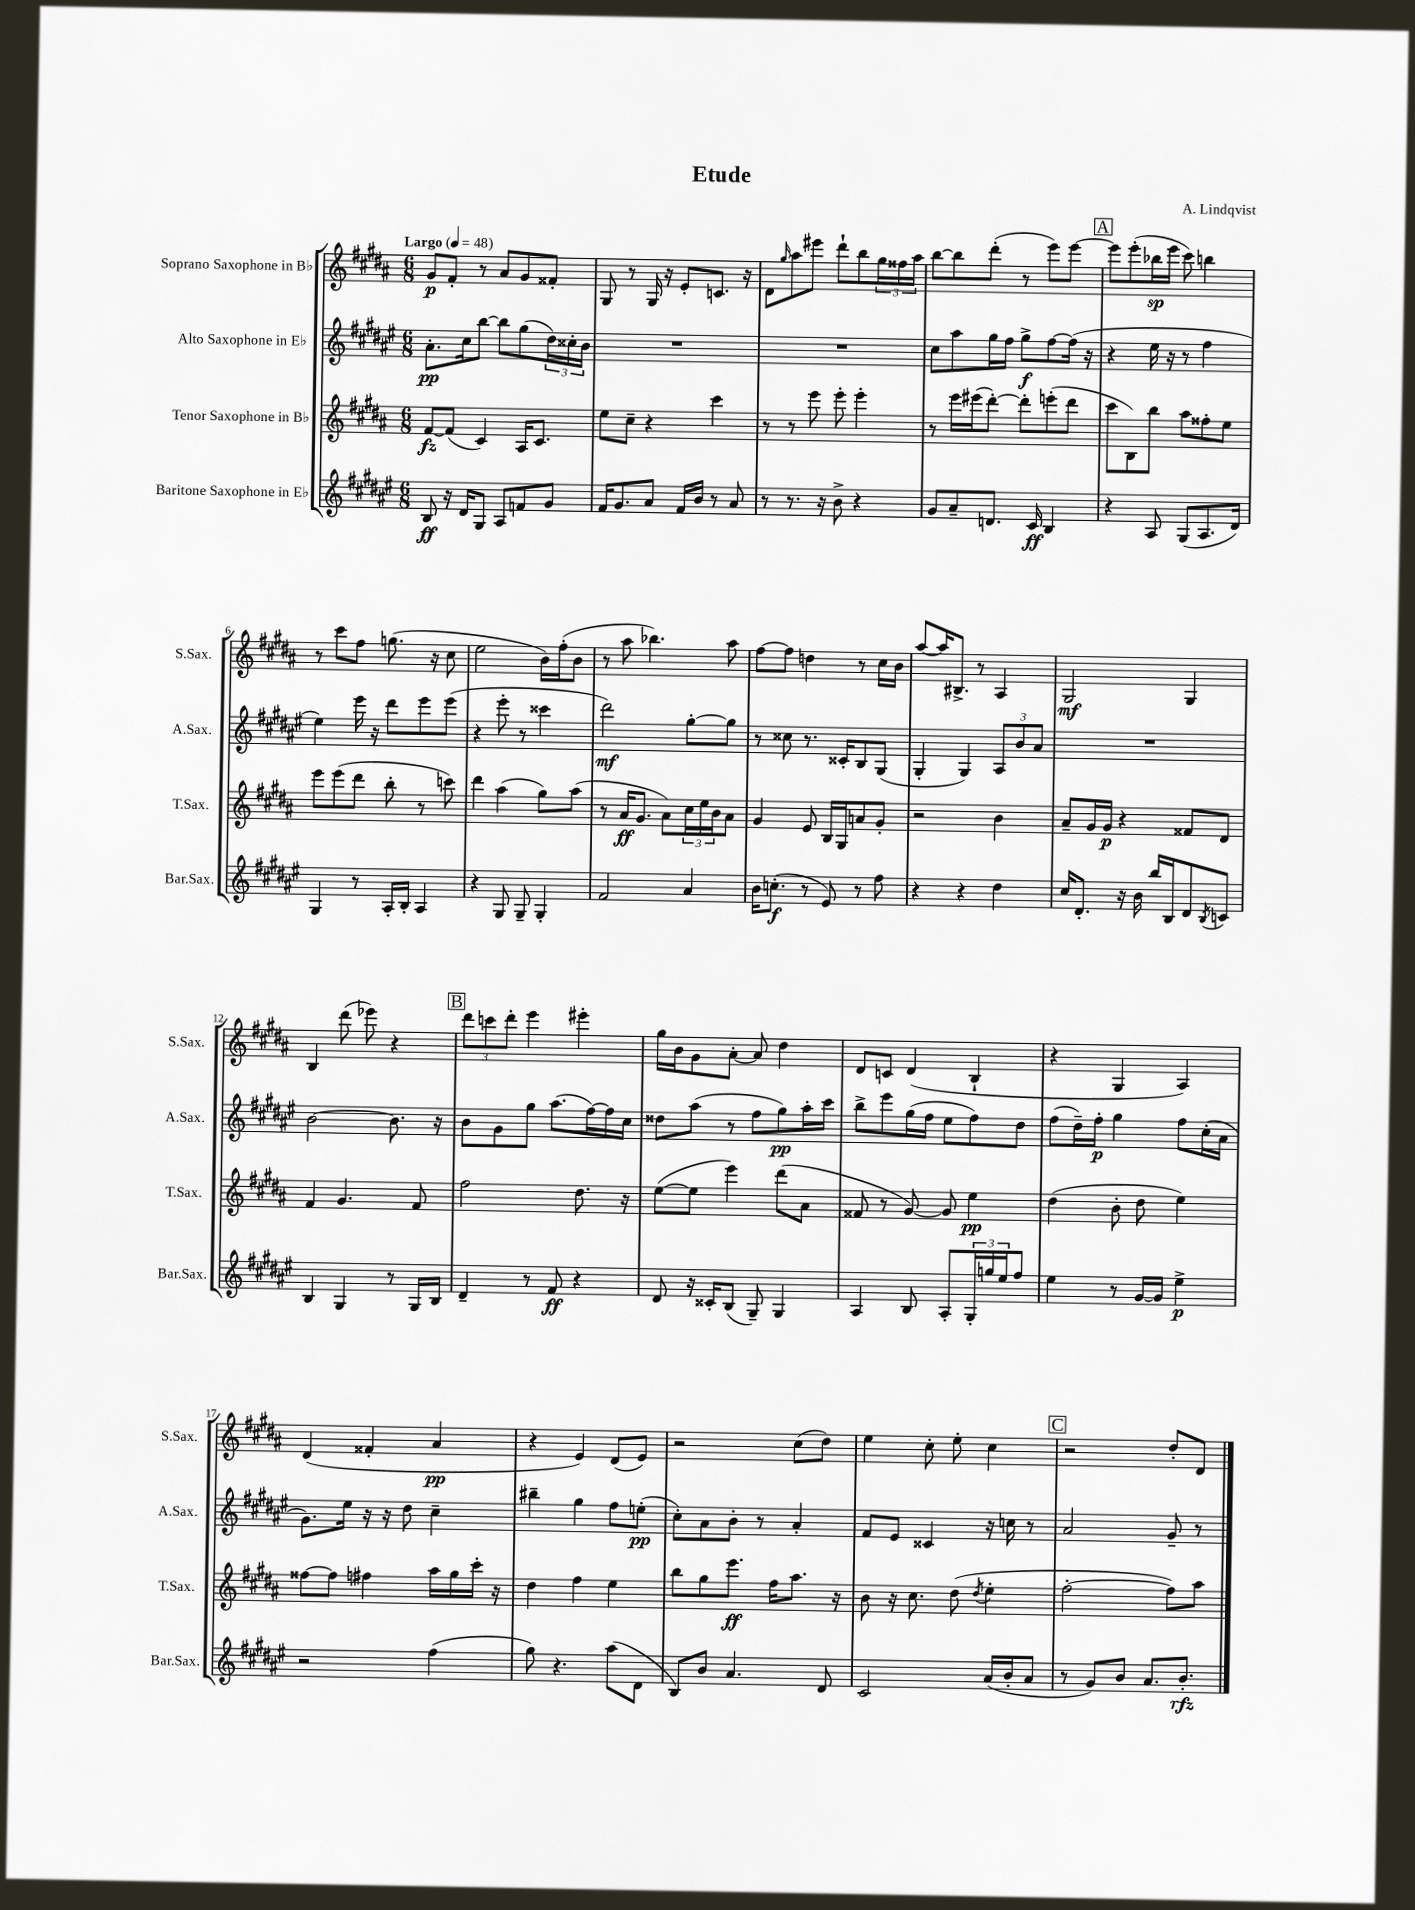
\header { title = "Etude" composer = "A. Lindqvist" }
<<
\new StaffGroup <<
\new Staff = "s0" \with { instrumentName = "Soprano Saxophone in Bb" shortInstrumentName = "S.Sax." } {
    \clef treble \key b \major \numericTimeSignature \time 6/8 \tempo "Largo" 4 = 48
    gis'8\p fis'8-. r8 ais'8 gis'8 fisis'8-. |
    gis8 r8 gis16 r16 e'8-. c'8. r16 |
    dis'8 \grace { gis''16 } ais''8 eis'''8 dis'''8-! b''8 \tuplet 3/2 { gis''16 fisis''16 ais''16 } |
    b''8~ b''8 dis'''8-.( r8 e'''8) e'''8~ |
    \mark \markup { \box "A" } e'''8 e'''8-.( bes''16\sp e'''16 cis'''8) b''4 |
    r8 cis'''8 fis''8 g''8.( r16 cis''8 |
    e''2 b'16) fis''16-.( b'8 |
    r8 ais''8 bes''4.) ais''8 |
    fis''8~ fis''8 d''4 r8 cis''16 b'16 |
    ais''8~ ais''16 bis8.-> r8 ais4 |
    gis2\mf gis4 |
    b4 dis'''8( ees'''8) r4 |
    \mark \markup { \box "B" } \tuplet 3/2 { dis'''8 c'''8 dis'''8-. } e'''4 eis'''4-. |
    gis''16 b'16 gis'8 ais'8~-. ais'8 dis''4 |
    dis'8 c'8 dis'4( b4-! |
    r4 gis4 ais4) |
    dis'4( fisis'4-. ais'4\pp |
    r4 e'4) dis'8( e'8) |
    r2 cis''8( dis''8) |
    e''4 cis''8-. e''8-. cis''4 |
    \mark \markup { \box "C" } r2 dis''8-. dis'8 \bar "|." |
}
\new Staff = "s1" \with { instrumentName = "Alto Saxophone in Eb" shortInstrumentName = "A.Sax." } {
    \clef treble \key fis \major \numericTimeSignature \time 6/8
    ais'8.-.\pp cis''16 b''8~ b''8 gis''8( \tuplet 3/2 { dis''16) cisis''16-. b'16 } |
    R2. |
    R2. |
    cis''8 ais''8 gis''16 fis''16 gis''8->\f fis''8~ fis''16( r16 |
    \mark \markup { \box "A" } r4 eis''16 r16 r8 fis''4 |
    eis''4) eis'''16 r16 dis'''8 eis'''8 eis'''8( |
    r4 eis'''8-. r8 cisis'''4 |
    dis'''2\mf) gis''8~-. gis''8 |
    r8 cisis''8 r8. cisis'16-. b8 gis8( |
    gis4-. gis4) \tuplet 3/2 { ais8 b'8 ais'8 } |
    R2. |
    b'2~ b'8. r16 |
    \mark \markup { \box "B" } b'8 gis'8 gis''8 ais''8.( fis''16~) fis''16 cis''16 |
    disis''8 ais''8( r8 fis''8 gis''8\pp) ais''16-. cis'''16 |
    b''8-> eis'''8 gis''16( fis''16 eis''8 fis''8) dis''8 |
    fis''8( dis''16--) fis''16-.\p gis''4 fis''8 cis''16-.( ais'16 |
    gis'8.) eis''16 r16 r16 dis''8 cis''4-- |
    bis''4-- gis''4 fis''8 e''8-.\pp( |
    cis''8-.) ais'8 b'8-. r8 ais'4-. |
    fis'8 eis'8 cisis'4 r16 c''16 r8 |
    \mark \markup { \box "C" } ais'2 gis'8-- r8 \bar "|." |
}
\new Staff = "s2" \with { instrumentName = "Tenor Saxophone in Bb" shortInstrumentName = "T.Sax." } {
    \clef treble \key b \major \numericTimeSignature \time 6/8
    fis'8~\fz fis'8( cis'4) ais16 cis'8. |
    e''8 cis''8-- r4 cis'''4 |
    r8 r8 e'''8 e'''8-. e'''4-. |
    r8 e'''16 eis'''16( dis'''8~-.) dis'''8-. e'''8-.( dis'''8 |
    \mark \markup { \box "A" } cis'''8 b8) b''8 ais''8 fisis''8-. e''8 |
    e'''8 e'''8( dis'''8 b''8-. r8 c'''8) |
    dis'''4 ais''4( gis''8) ais''8( |
    r8 ais'16\ff gis'8. ais'8) \tuplet 3/2 { cis''16 e''16 b'16 } ais'8 |
    gis'4 e'8 b16 gis16 a'8 gis'8-. |
    r2 b'4 |
    ais'8-- gis'16 gis'16\p r4 fisis'8 dis'8 |
    fis'4 gis'4. fis'8 |
    \mark \markup { \box "B" } fis''2 dis''8. r16 |
    e''8~( e''8 e'''4) dis'''8( ais'8 |
    fisis'8 r8 gis'8~) gis'8 e''4\pp |
    dis''4( b'8-. dis''8 e''4) |
    fisis''8~ fisis''8 fis''4 ais''16 gis''16 cis'''16-. r16 |
    dis''4 fis''4 e''4 |
    b''8 gis''8 e'''8.\ff fis''16 ais''8. r16 |
    b'8 r16 cis''8. dis''8( \acciaccatura { dis''8 } e''4-. |
    \mark \markup { \box "C" } fis''2~-. fis''8) ais''8 \bar "|." |
}
\new Staff = "s3" \with { instrumentName = "Baritone Saxophone in Eb" shortInstrumentName = "Bar.Sax." } {
    \clef treble \key fis \major \numericTimeSignature \time 6/8
    b8\ff r16 dis'16 gis8 ais8 f'8 gis'8 |
    fis'16 gis'8. ais'8 fis'16 b'16 r8 ais'8 |
    r8 r8. r16 b'8-> r4 |
    gis'8 ais'8-- d'8. cis'16\ff b4 |
    \mark \markup { \box "A" } r4 ais8 gis8( ais8. dis'16) |
    gis4 r8 ais16-. b16-. ais4 |
    r4 gis8 gis8-- gis4-. |
    fis'2 ais'4 |
    b'16 c''8.-.\f( r8 eis'8) r8 fis''8 |
    r4 r4 dis''4 |
    cis''16 dis'8.-. r16 b'16 b''16 b16 dis'8 \acciaccatura { b8 } c'8 |
    b4 gis4 r8 gis16 b16 |
    \mark \markup { \box "B" } dis'4-- r8 fis'8\ff r4 |
    dis'8 r16 cisis'16-. b8( gis8--) gis4 |
    ais4 b8 ais8-. \tuplet 3/2 { gis16-. g''16 eis''16 } fis''8 |
    eis''4 r8 gis'16~ gis'16 eis''4->\p |
    r2 fis''4( |
    gis''8) r4. ais''8( dis'8 |
    b8) b'8 ais'4. dis'8 |
    cis'2 ais'16( b'16-. ais'8 |
    \mark \markup { \box "C" } r8 gis'8) b'8 ais'8. b'8.-.\rfz \bar "|." |
}
>>
>>
